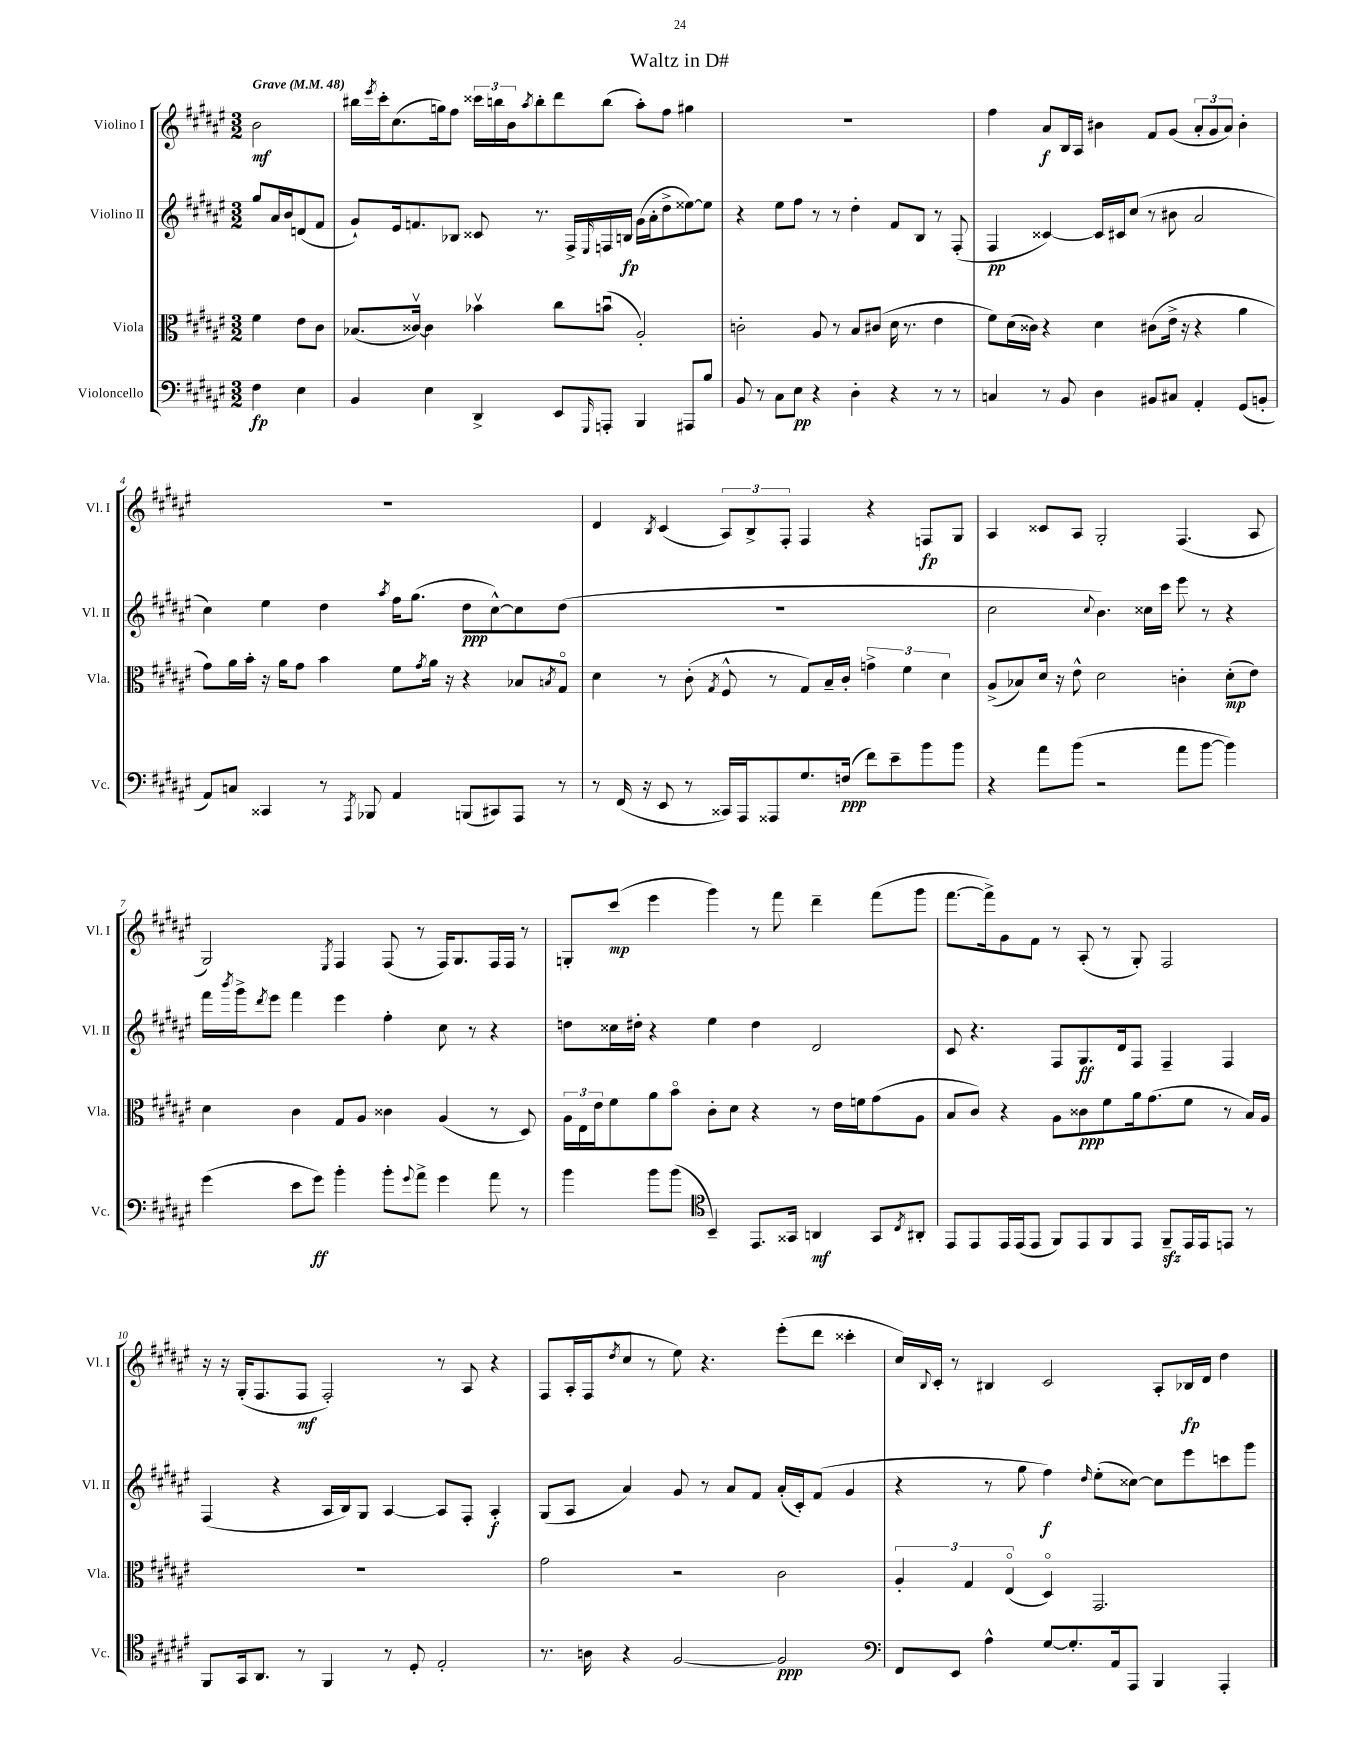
\header { title = "Waltz in D#" }
<<
\new StaffGroup <<
\new Staff = "s0" \with { instrumentName = "Violino I" shortInstrumentName = "Vl. I" } {
    \clef treble \key fis \major \numericTimeSignature \time 3/2 \partial 2 \tempo "Grave" 4 = 48
    b'2\mf |
    bis''16 \acciaccatura { eis'''8 } cis'''16-. cis''8.( g''16) fis''8 \tuplet 3/2 { cisis'''16 b''16 b'16 } \acciaccatura { ais''8 } b''8-. dis'''8 b''8( ais''8-.) fis''8 gis''4 |
    R1. |
    fis''4 ais'8\f b16 ais16 bis'4 fis'8 gis'8( \tuplet 3/2 { ais'8-. gis'8 ais'8) } bis'4-. |
    R1. |
    dis'4 \acciaccatura { b8 } cis'4( \tuplet 3/2 { ais8) b8-> fis8-. } fis4 r4 f8\fp gis8 |
    ais4 cisis'8 ais8 gis2-. fis4.( ais8 |
    gis2) \acciaccatura { eis8 } fis4 fis8( r8 fis16) gis8. fis16 fis16 r8 |
    g8-. cis'''8\mp( eis'''4 gis'''4) r8 fis'''8 dis'''4-- fis'''8( gis'''8 |
    fis'''8.~ fis'''16->) gis'8 fis'8 r8 ais8-.( r8 gis8-.) fis2 |
    r16 r16 gis16-.( fis8. fis8\mf fis2-.) r8 ais8 r4 |
    fis8 ais16-.( fis16 \acciaccatura { dis''8 } cis''8 r8 eis''8) r4. eis'''8-.( dis'''8 cisis'''4-. |
    cis''16) \appoggiatura { b8 } cis'16-. r8 bis4 cis'2 ais8-. bes16\fp dis'16 dis''4 \bar "|." |
}
\new Staff = "s1" \with { instrumentName = "Violino II" shortInstrumentName = "Vl. II" } {
    \clef treble \key fis \major \numericTimeSignature \time 3/2 \partial 2
    gis''8 ais'16 b'16 d'8( fis'8 |
    gis'8-!) eis'16 f'8. bes8 cisis'8 r8. fis16-> \grace { eis16 } f16 b16\fp gis'16( ais'16-. dis''8-> eisis''8~) eisis''8 |
    r4 eis''8 fis''8 r8 r8 dis''4-. fis'8 b8 r8 fis8-.( |
    fis4\pp cisis'4~) cisis'16 cis'16 cis''8( r8 bis'8 ais'2 |
    cis''4) eis''4 dis''4 \acciaccatura { ais''8 } fis''16 gis''8.( dis''8\ppp cis''8~-^) cis''8 dis''8( |
    R1. |
    cis''2 \appoggiatura { cis''8 } b'4.) cisis''16 cis'''16 eis'''8 r8 r4 |
    fis'''16 \acciaccatura { b'''8 } gis'''16-> \acciaccatura { dis'''8 } eis'''8 fis'''4 eis'''4 fis''4-. cis''8 r8 r4 |
    d''8 cisis''16 dis''16-. r4 eis''4 dis''4 dis'2 |
    cis'8 r4. fis8 gis8.\ff dis'16 fis8 fis4-- fis4 |
    fis4( r4 ais16 b16) gis8 ais4~ ais8 fis8-. ais4-.\f |
    gis8( ais8 ais'4) gis'8 r8 ais'8 fis'8 ais'16-.( cis'16-.) fis'8( gis'4 |
    r4 r8 gis''8 fis''4\f) \grace { dis''16 } eis''8-.( cisis''8~) cisis''8 eis'''8 c'''8 gis'''8 \bar "|." |
}
\new Staff = "s2" \with { instrumentName = "Viola" shortInstrumentName = "Vla." } {
    \clef alto \key fis \major \numericTimeSignature \time 3/2 \partial 2
    fis'4 eis'8 cis'8 |
    bes8.( cisis'16~\upbow) cisis'4 bes'4\upbow cis''8 b'8\downbow( ais2-.) |
    c'2-. ais8 r8 b8 cis'8( dis'16 r8. eis'4 |
    fis'8) dis'16( cisis'16) r4 dis'4 cis'8( eis'16-> r16 r4 ais'4 |
    gis'8) ais'16 b'16-. r16 ais'16 gis'8 b'4 fis'8 \acciaccatura { gis'8 } ais'16 r16 r4 bes8 \acciaccatura { b8 } gis8\flageolet |
    dis'4 r8 cis'8-.( \acciaccatura { gis8 } fis8-^ r8 gis8) b16-- cis'16-. \tuplet 3/2 { g'4-> fis'4 dis'4 } |
    ais8->( bes8) dis'16 r16 eis'8-^ dis'2 c'4-. dis'8-.\mp( eis'8) |
    dis'4 cis'4 gis8 ais8 cisis'4 ais4( r8 dis8) |
    \tuplet 3/2 { ais16 eis16 eis'16 } fis'8 ais'8 b'8\flageolet cis'8-. dis'8 r4 r8 eis'16 f'16 gis'8( ais8 |
    b8 cis'8) r4 ais8 cisis'8\ppp fis'8 ais'16 gis'8.( fis'8 r8 b16) ais16 |
    R1. |
    gis'2 r2 cis'2 |
    \tuplet 3/2 { ais4-. gis4 eis4\flageolet( } dis4\flageolet) gis,2. \bar "|." |
}
\new Staff = "s3" \with { instrumentName = "Violoncello" shortInstrumentName = "Vc." } {
    \clef bass \key fis \major \numericTimeSignature \time 3/2 \partial 2
    fis4\fp eis4 |
    b,4 eis4 dis,4-> eis,8 \grace { gis,,16 } a,,8-. b,,4 ais,,8 b8 |
    b,8 r8 cis8 eis8\pp r4 dis4-. r4 r8 r8 |
    c4 r8 b,8 dis4 bis,8 cis8 ais,4-. gis,8( b,8-. |
    ais,8) c8 cisis,4 r8 \acciaccatura { ais,,8 } bes,,8 ais,4 b,,8( cis,8) ais,,8 r8 |
    r8 fis,16( r16 eis,8 r8 cisis,16) ais,,16 aisis,,8 gis8. f16\ppp( fis'8) eis'8-- b'8 b'8 |
    r4 ais'8 b'8( r2 ais'8 b'8~ b'4) |
    gis'4( eis'8 gis'8\ff) b'4-. b'8-. \appoggiatura { gis'8 } ais'8-> gis'4 ais'8 r8 |
    b'4 b'8 b'8( \clef tenor b,4--) eis,8. gisis,16 a,4\mf gisis,8 \acciaccatura { cis8 } ais,8-. |
    eis,8 eis,8 eis,16 eis,16( eis,8 fis,8) eis,8 fis,8 eis,8 fis,8--\sfz eis,16 eis,16 e,8 r8 |
    fis,8 gis,16 ais,8. r8 fis,4 r8 dis8-. eis2-. |
    r8. a16 r4 fis2~ fis2\ppp |
    \clef bass fis,8 eis,8 ais4-^ gis8~ gis8.-. ais,16 ais,,8 b,,4 ais,,4-. \bar "|." |
}
>>
>>
